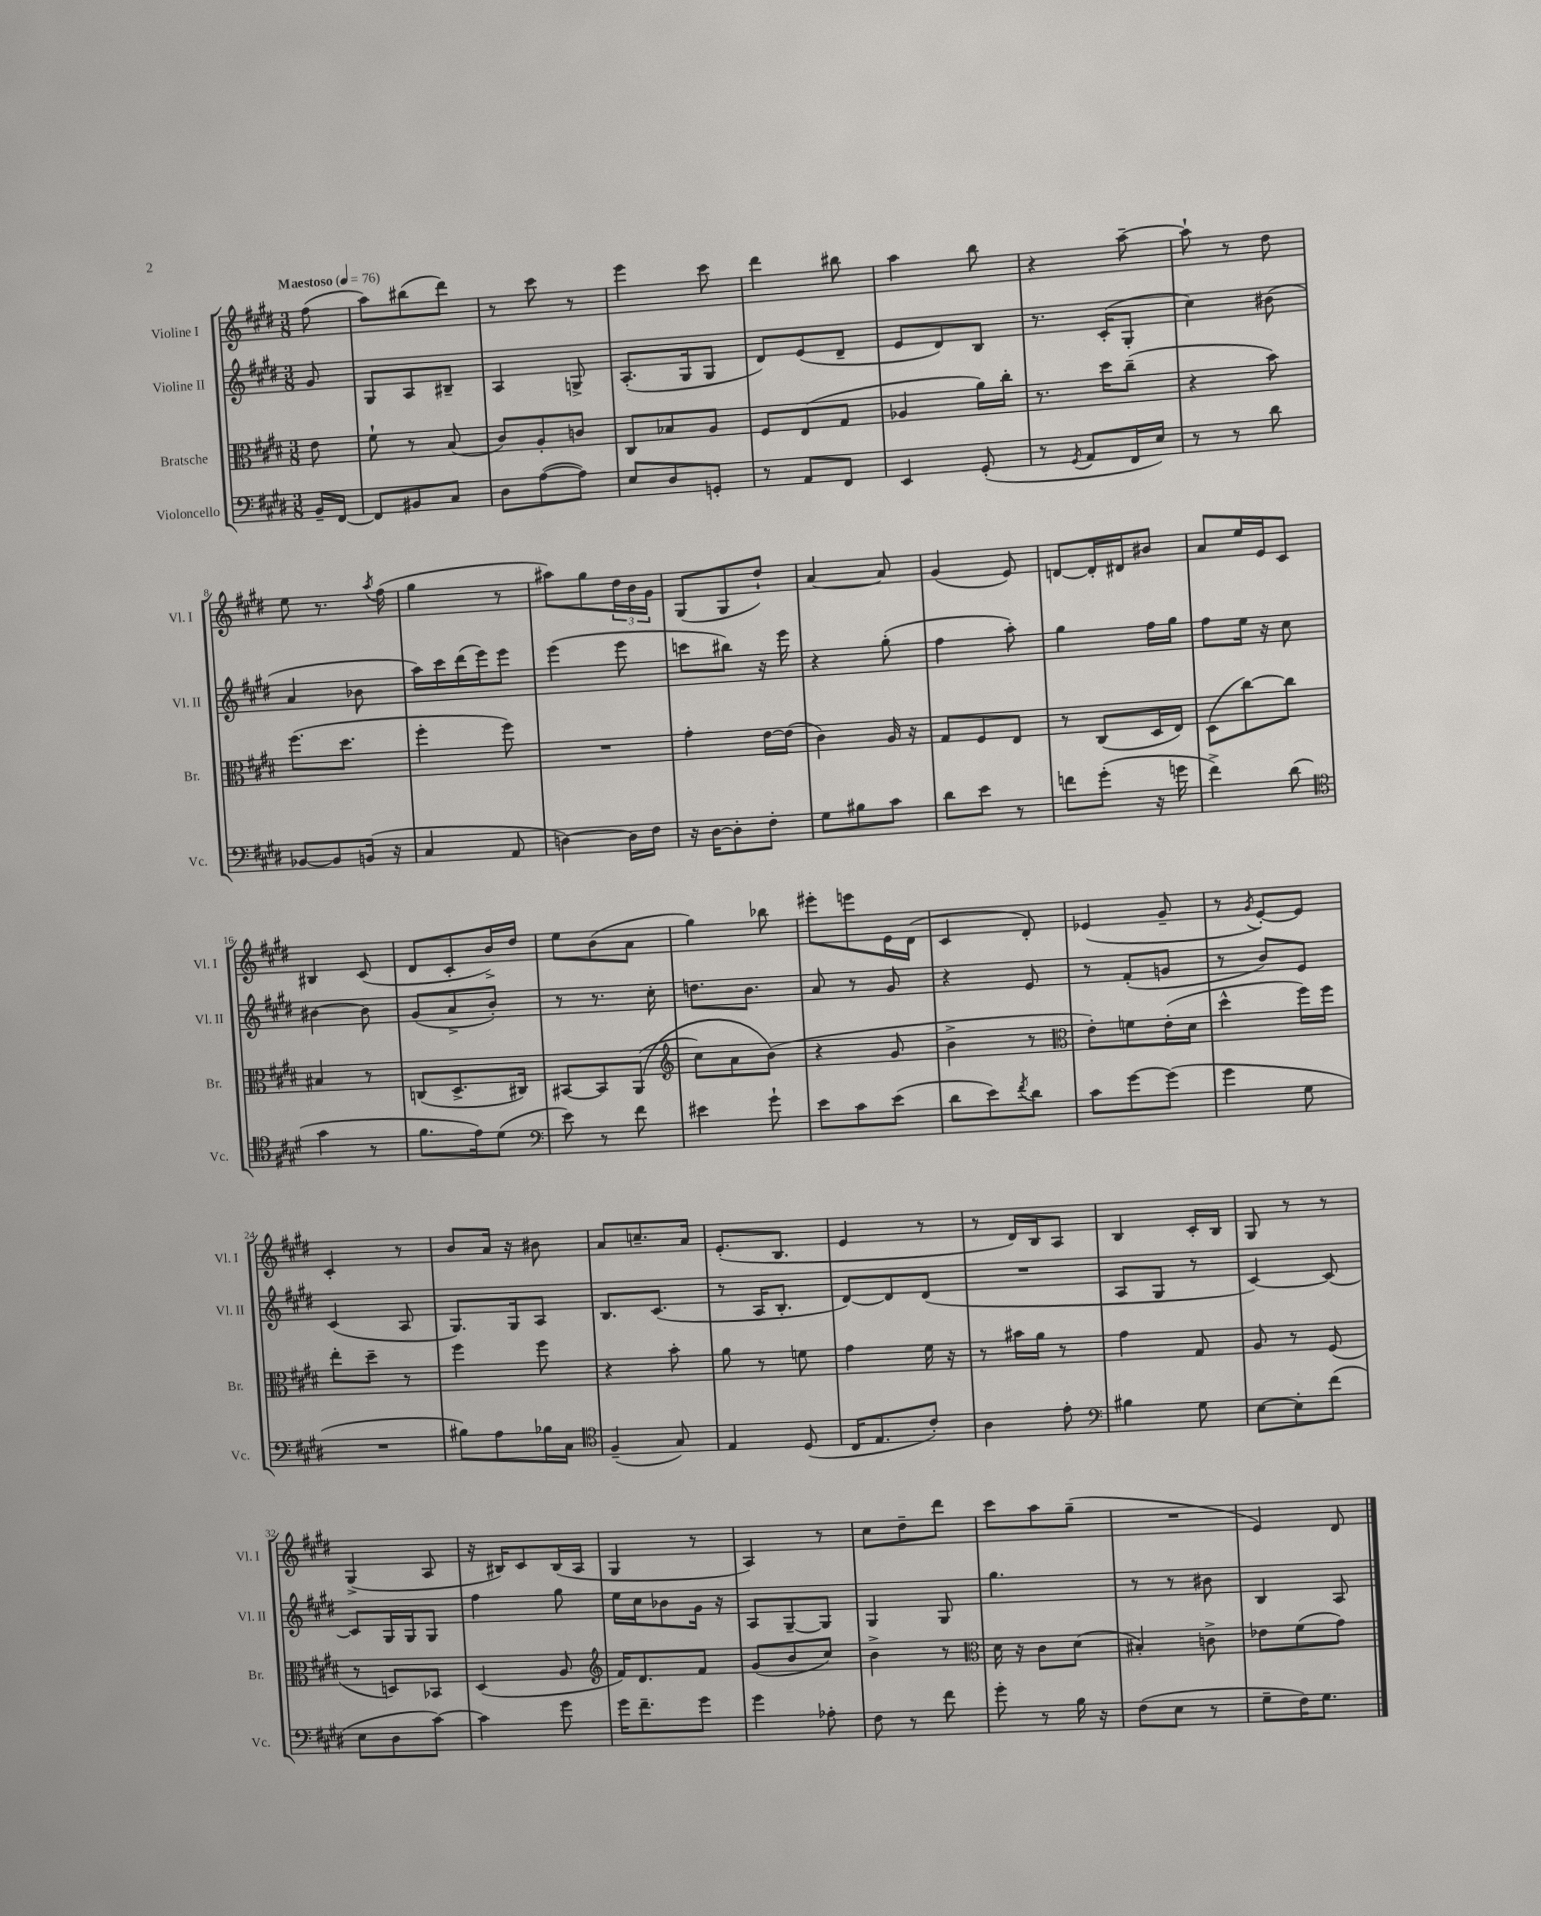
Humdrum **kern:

**kern	**kern	**kern	**kern
*staff4	*staff3	*staff2	*staff1
*clefF4	*clefC3	*clefG2	*clefG2
*k[f#c#g#d#]	*k[f#c#g#d#]	*k[f#c#g#d#]	*k[f#c#g#d#]
*M3/8	*M3/8	*M3/8	*M3/8
*MM76	*MM76	*MM76	*MM76
16BB~	8e	8g#	(8ff#
[16FF#	.	.	.
=	=	=	=
8FF#]	8f#`	8G#	8aa)
8BB#	8r	8A	(8bb#
8C#	(8B	8B#~	8ddd#)
=	=	=	=
8D#	8c#)	4A	8r
([8A	8A'	.	8ccc#
8A])	8c	8G^	8r
=	=	=	=
8E	8C#	(8.A'	4eee
8D#	8B-	.	.
.	.	16G#	.
8GG'	8A	8G#	8ccc#
=	=	=	=
8r	8F#	8d#)	4ddd#
8AA	(8E	(8e	.
8FF#	8G#	8d#~	8bb#
=	=	=	=
4EE	4A-	8e	4aa
.	.	8d#)	.
(8GG#'	16a)	8B	8bb
.	16cc#'	.	.
=	=	=	=
8r	8.r	8.r	4r
8qGG#	.	.	.
8AA	.	.	.
.	16dd#	(16c#'	.
16FF#	(8cc#~	8G#'	[8aa~
16E)	.	.	.
=	=	=	=
8r	4r	4cc#)	8aa`]
8r	.	.	8r
8d#	8b)	(8b#	8dd#
=	=	=	=
[8BB-	(8.ff#	4a	8ee
8BB-]	.	.	8.r
.	8.dd#	.	.
(16BB	.	8b-	.
.	.	.	8qaa
16r	.	.	(16ff#
=	=	=	=
4C#	4ff#'	16aa)	4gg#
.	.	16ccc#	.
.	.	(16ddd#	.
.	.	16eee)	.
8AA	8ff#)	8eee	8r
=	=	=	=
[4D)	4.r	(4eee	8aa#)
.	.	.	8gg#
16D]	.	8eee	24dd#
.	.	.	24b
16F#	.	.	.
.	.	.	24g#
=	=	=	=
16r	4g#'	8ccc	(8G#
[16D#	.	.	.
8D#']	.	8bb#)	8G#
8F#'	[16e	16r	8dd#`)
.	(16e]	16eee	.
=	=	=	=
8G#	4c#)	4r	[4a
8B#	.	.	.
8c#	16A	(8gg#'	8a]
.	16r	.	.
=	=	=	=
8d#	8G#	4ff#	(4g#
8e	8F#	.	.
8r	8E	8aa')	8e)
=	=	=	=
8f	8r	4gg#	[8d
(8g#'	(8C#	.	16d']
.	.	.	16d#
16r	16D#	16ff#	8b#
16g	16E)	16gg#	.
=	=	=	=
4f#^)	(8D#	8ff#	8a
.	[8cc#)	16ee	16ee
.	.	16r	16e
(8d#	8cc#]	8cc#	8c#
=	=	=	=
*clefC4	*	*	*
4g#	4B#	[4b#	4B#
8r	8r	8b#]	(8c#
=	=	=	=
8.f#	(8C	(8g#	8d#
.	8.D#^	8a^	8c#'
16e)	.	.	.
(8d#	.	8b')	16b^)
.	16C#)	.	16dd#
=	=	=	=
*clefF4	*	*	*
8e)	[8BB#	8r	8ee
8r	8BB#]	8.r	(8b
8f#	&((8AA	.	8a
.	.	16cc#'	.
=	=	=	=
*	*clefG2	*	*
4e#	8cc#)	8.dd	4gg#)
.	8a	.	.
.	.	8.b	.
8g#`	(8b&)	.	8bb-
=	=	=	=
8e	4r	8a	8eee#'
8c#	.	8r	8eee
(8e	8g#	8g#	16e
.	.	.	(16d#
=	=	=	=
8d#	4b^	4r	4c#
8e)	.	.	.
8qf#	.	.	.
8d#	8r	8e	8d#')
=	=	=	=
*	*clefC3	*	*
8c#	8e')	8r	(4e-
[8g#	8f	(8f#'	.
(8g#]	(16e'	8g	8g#~
.	16d#	.	.
=	=	=	=
4g#	4dd#^^	8r	8r
.	.	.	8qg#
.	.	8b)	[8e')
8G#	16ff#)	8e	8e]
.	16ff#	.	.
=	=	=	=
4.r	8ee'	(4c#	4c#'
.	8dd#~	.	.
.	8r	8A	8r
=	=	=	=
8B#)	4ff#	8.G#)	8b
8A	.	.	16a
.	.	16G#	16r
16B-	8ff#	8A	8b#
16C#	.	.	.
=	=	=	=
*clefC4	*	*	*
(4F#~	4r	8.B	8a
.	.	.	8.cc~
.	.	(8.c#	.
8G#)	8b'	.	.
.	.	.	16a
=	=	=	=
4E	8a	8r	(8.e'
.	8r	16A	.
.	.	8.B'	8.B
(8D#	8f	.	.
=	=	=	=
16C#	4g#	[8d#)	4e
8.E	.	.	.
.	.	8d#]	.
8c#')	16f#	(8d#	8r
.	16r	.	.
=	=	=	=
4A	8r	4.r	8r
.	16b#	.	16d#)
.	16a	.	16B
8e'	8r	.	8A
=	=	=	=
*clefF4	*	*	*
4B#	4g#	8A	4B
.	.	8G#	.
8G#	8G#	8r	16c#'
.	.	.	16B
=	=	=	=
[8E	8A	[4c#)	8G#
8E']	8r	.	8r
(8f#	(8F#	8c#_	8r
=	=	=	=
8E	8r	8c#]	(4G#^
8D#	8D)	16G#	.
.	.	16G#	.
[8c#)	8BB-	8G#	8A
=	=	=	=
4c#]	(4D#	4ff#	16r
.	.	.	16B#)
.	.	.	8c#
8g#	8A	8gg#	(16B#
.	.	.	16A
=	=	=	=
*	*clefG2	*	*
16g#	16f#)	16ee	4G#
8.f#~	8.d#	16cc#	.
.	.	8b-	.
8g#	8f#	16g#	8r
.	.	16r	.
=	=	=	=
4g#	(8g#	8A	4A)
.	8b	[8G#~	.
8A-'	8cc#)	8G#]	8r
=	=	=	=
8F#	4b^	4G#	8cc#
8r	.	.	8dd#~
8f#	8r	8G#	8ddd#
=	=	=	=
*	*clefC3	*	*
8g#'	16d#	4.gg#	8ccc#
.	16r	.	.
8r	8c#	.	8aa
16B	(8d#	.	(8gg#~
16r	.	.	.
=	=	=	=
(8F#	4B#')	8r	4.r
8E	.	8r	.
8r	8c^	8b#	.
=	=	=	=
8G#~	8e-	4B	4e)
16F#)	(8f#	.	.
8.G#	.	.	.
.	8g#)	8A	8d#
==	==	==	==
*-	*-	*-	*-
